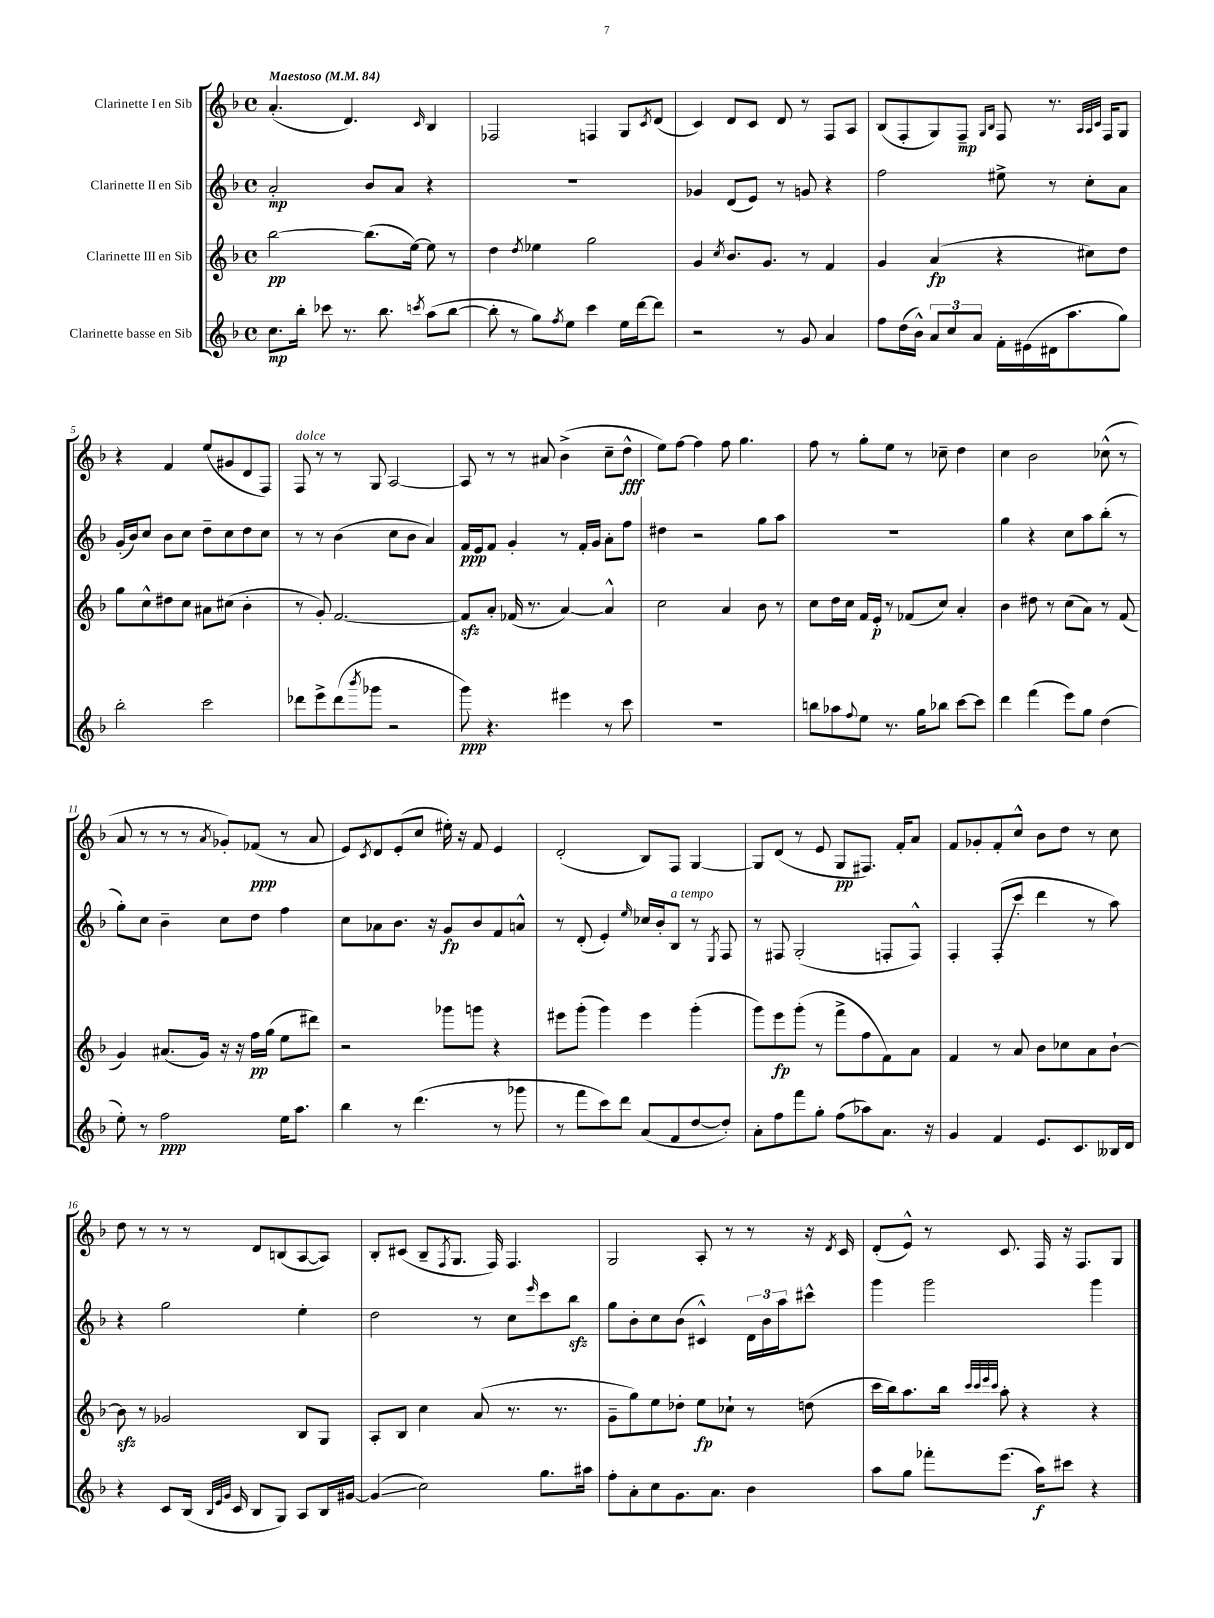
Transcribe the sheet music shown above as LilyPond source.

<<
\new StaffGroup <<
\new Staff = "s0" \with { instrumentName = "Clarinette I en Sib" } {
    \clef treble \key f \major \defaultTimeSignature \time 4/4 \tempo "Maestoso" 4 = 84
    a'4.-.( d'4.) \grace { c'16 } bes4 |
    fes2 f4 g8 \acciaccatura { c'8 } d'8( |
    c'4) d'8 c'8 d'8 r8 f8 a8 |
    bes8( f8-. g8) f8--\mp \grace { g16 bes16 } f8 r8. \grace { a32 a32 c'32 } f16 g8 |
    r4 f'4 e''8( gis'8 d'8 f8) |
    f8^\markup { \italic "dolce" } r8 r8 g8 a2~ |
    a8 r8 r8 ais'8 bes'4->( c''8-- d''8-^\fff |
    e''8) f''8~ f''4 f''8 g''4. |
    f''8 r8 g''8-. e''8 r8 ces''8-- d''4 |
    c''4 bes'2 ces''8-^( r8 |
    a'8 r8 r8 r8 \acciaccatura { a'8 } ges'8-.) fes'8\ppp( r8 a'8 |
    e'8) \acciaccatura { c'8 } d'8 e'8-.( c''8 eis''16-.) r16 f'8 e'4 |
    d'2-.( bes8) f8 g4~ |
    g8 d'8( r8 e'8 g8\pp fis8.) f'16-. a'8 |
    f'8 ges'8-. f'8-. c''8-^ bes'8 d''8 r8 c''8 |
    d''8 r8 r8 r8 d'8 b8( a8~ a8) |
    bes8-. cis'8( bes8-- \acciaccatura { f8 } g8. f16) f4. |
    g2 a8-. r8 r8 r16 \acciaccatura { d'8 } c'16 |
    d'8-.( e'8-^) r8 c'8. f16 r16 f8. g8 \bar "|." |
}
\new Staff = "s1" \with { instrumentName = "Clarinette II en Sib" } {
    \clef treble \key f \major \defaultTimeSignature \time 4/4
    a'2-.\mp bes'8 a'8 r4 |
    R1 |
    ges'4 d'8( e'8) r8 g'8 r4 |
    f''2 eis''8-> r8 c''8-. a'8 |
    g'16-.( bes'16) c''8 bes'8 c''8 d''8-- c''8 d''8 c''8 |
    r8 r8 bes'4( c''8 bes'8 a'4) |
    f'16\ppp e'16 f'8 g'4-. r8 f'16-. g'16 a'8-. f''8 |
    dis''4 r2 g''8 a''8 |
    R1 |
    g''4 r4 c''8 a''8 bes''8-.( r8 |
    g''8-.) c''8 bes'4-- c''8 d''8 f''4 |
    c''8 aes'8 bes'8. r16 g'8\fp bes'8 f'8 a'8-^ |
    r8 d'8-.( e'4-.) \grace { e''16 } ces''16 bes'16-. bes8^\markup { \italic "a tempo" } r8 \acciaccatura { e8 } f8 |
    r8 fis8 g2-.( f8-. f8-^) |
    f4-. f8-.\glissando( c'''8-. d'''4 r8 a''8) |
    r4 g''2 e''4-. |
    d''2 r8 c''8 \grace { e'''16 } c'''8 bes''8\sfz |
    g''8 bes'8-. c''8 bes'8( cis'4-^) \tuplet 3/2 { d'16 bes'16 a''16 } cis'''8-^ |
    g'''4 g'''2 g'''4 \bar "|." |
}
\new Staff = "s2" \with { instrumentName = "Clarinette III en Sib" } {
    \clef treble \key f \major \defaultTimeSignature \time 4/4
    bes''2~\pp bes''8.( e''16~) e''8 r8 |
    d''4 \acciaccatura { d''8 } ees''4 g''2 |
    g'4 \acciaccatura { c''8 } bes'8. g'8. r8 f'4 |
    g'4 a'4\fp( r4 cis''8) d''8 |
    g''8 c''8-^ dis''8 c''8 ais'8 cis''8( bes'4-. |
    r8 g'8-.) f'2.~ |
    f'8\sfz a'8-. fes'16( r8. a'4~) a'4-^ |
    c''2 a'4 bes'8 r8 |
    c''8 d''16 c''16 f'16 e'16-.\p r8 fes'8( c''8) a'4-. |
    bes'4 dis''8 r8 c''8( a'8) r8 f'8( |
    g'4) ais'8.( g'16) r16 r16 f''16\pp g''16( e''8 dis'''8) |
    r2 ges'''8 g'''8 r4 |
    eis'''8 g'''8-.( g'''4) eis'''4 g'''4-.( |
    g'''8) e'''8\fp g'''8-.( r8 f'''8-> f''8 f'8) a'8 |
    f'4 r8 a'8 bes'8 ces''8 a'8 bes'8~-! |
    bes'8\sfz r8 ges'2 bes8 g8 |
    a8-. bes8 c''4 a'8( r8. r8. |
    g'8-- g''8) e''8 des''8-. e''8\fp ces''8-! r8 d''8( |
    c'''16 bes''16) a''8. bes''16 \grace { c'''32 c'''32 e'''32 c'''32 } a''8-. r4 r4 \bar "|." |
}
\new Staff = "s3" \with { instrumentName = "Clarinette basse en Sib" } {
    \clef treble \key f \major \defaultTimeSignature \time 4/4
    c''8.\mp bes''16-. ces'''8 r8. bes''8. \acciaccatura { c'''8 } a''8( bes''8~ |
    bes''8-. r8 g''8) \acciaccatura { f''8 } e''8 c'''4 e''16 d'''16~ d'''8 |
    r2 r8 g'8 a'4 |
    f''8 d''16( bes'16-^) \tuplet 3/2 { a'8 c''8 a'8 } f'16-. eis'16( dis'16 a''8. g''8) |
    bes''2-. c'''2 |
    des'''8 e'''8-> des'''8( \acciaccatura { bes'''8 } ges'''8 r2 |
    g'''8\ppp) r4. eis'''4 r8 c'''8 |
    R1 |
    b''8 aes''8 \appoggiatura { f''8 } e''8 r8. g''16 bes''8 c'''8~ c'''8 |
    d'''4 f'''4( e'''8) g''8 d''4( |
    e''8-.) r8 f''2\ppp e''16 a''8. |
    bes''4 r8 d'''4.( r8 ges'''8 |
    r8 f'''8 c'''8) d'''8 a'8( f'8 d''8~ d''8-.) |
    a'8-. f''8 f'''8 g''8-. f''8( aes''8) a'8. r16 |
    g'4 f'4 e'8. c'8. beses16 d'16 |
    r4 c'8 bes16( \grace { bes32 e'32 g'32 } c'16 bes8 g8) a8 bes16 gis'16~ |
    gis'4\glissando( c''2) g''8. ais''16 |
    f''8-. a'8-. c''8 g'8. a'8. bes'4 |
    a''8 g''8 fes'''8-. e'''8.( a''16\f) cis'''8 r4 \bar "|." |
}
>>
>>
